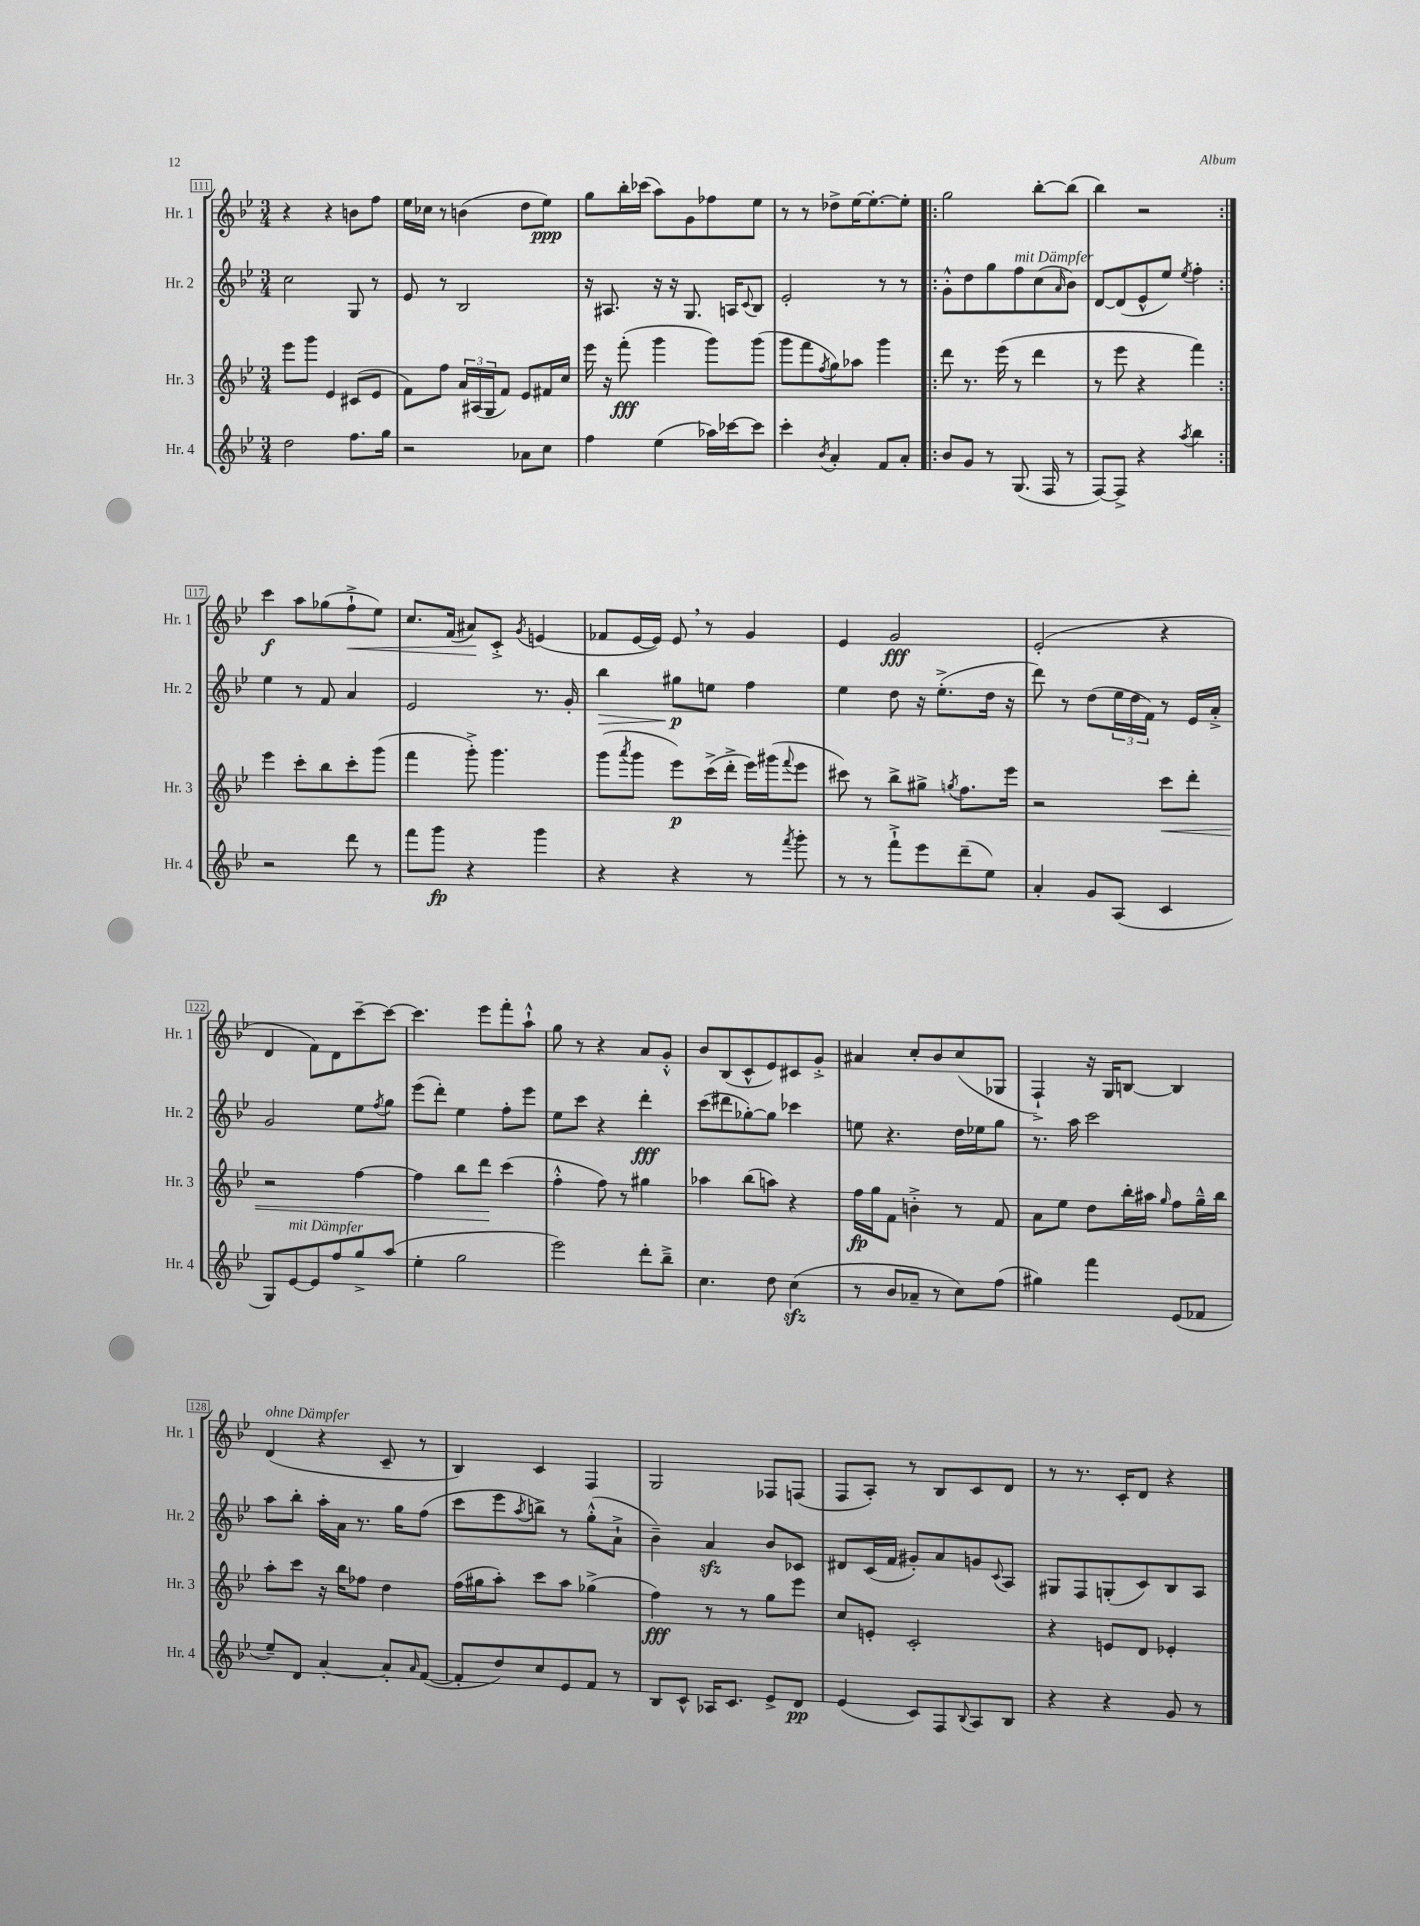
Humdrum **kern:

**kern	**dynam	**kern	**dynam	**kern	**dynam	**kern	**dynam
*part4	*part4	*part3	*part3	*part2	*part2	*part1	*part1
*staff4	*staff4	*staff3	*staff3	*staff2	*staff2	*staff1	*staff1
*I"Hr. 4	*	*I"Hr. 3	*	*I"Hr. 2	*	*I"Hr. 1	*
*I'Hr. 4	*	*I'Hr. 3	*	*I'Hr. 2	*	*I'Hr. 1	*
*clefG2	*	*clefG2	*	*clefG2	*	*clefG2	*
*k[b-e-]	*	*k[b-e-]	*	*k[b-e-]	*	*k[b-e-]	*
*M3/4	*	*M3/4	*	*M3/4	*	*M3/4	*
=111	=111	=111	=111	=111	=111	=111	=111
2dd\	.	8eee-\L	.	2cc\	.	4r	.
.	.	8ggg\J	.	.	.	.	.
.	.	4e-/	.	.	.	4r	.
8.ff\L	.	(8c#X/L	.	8G/	.	8bn\L	.
.	.	8e-/J	.	8r	.	8ff\J	.
16gg\Jk	.	.	.	.	.	.	.
=112	=112	=112	=112	=112	=112	=112	=112
2r	.	8f\L)	.	8e-/	.	16ee-\LL	.
.	.	.	.	.	.	16cc-X\JJ	.
.	.	8ff\J	.	8r	.	8r	.
.	.	24a/LL	.	2B-/	.	(4bn\	.
.	.	(24A#X/	.	.	.	.	.
.	.	24G/J	.	.	.	.	.
.	.	8f/J)	.	.	.	.	.
8a-X\L	.	8e-/L	.	.	.	8dd\L	.
8cc\J	.	16f#X/L	.	.	.	8ee-\J)	ppp
.	.	16cc/JJ	.	.	.	.	.
=113	=113	=113	=113	=113	=113	=113	=113
4ff\	.	16eee-\	.	16r	.	8gg\L	.
.	.	16r	.	8.A#X/	.	.	.
.	.	(8fff'\	fff	.	.	16bb-'\L	.
.	.	.	.	.	.	(16ccc-X\JJ	.
(4ee-\	.	4ggg\	.	16r	.	8aa\L)	.
.	.	.	.	16r	.	.	.
.	.	.	.	8.G/	.	8g\	.
16aa-X\LL)	.	8ggg\L)	.	.	.	8ff-X\	.
[16ccc-X\J	.	.	.	16An/KL	.	.	.
.	.	.	.	8qqc/	.	.	.
8ccc-\J]	.	(8ggg\J	.	8B-/J	.	8ee-\J	.
=114	=114	=114	=114	=114	=114	=114	=114
4ccc'\	.	8ggg\L	.	2e-'/	.	8r	.
.	.	8fff\	.	.	.	8r	.
8qb-/	.	8qff/	.	.	.	.	.
4a'/	.	8gg\)	.	.	.	8dd-X^\L	.
.	.	8aa-X\J	.	.	.	[16ee-\K	.
.	.	.	.	.	.	8.ee-'\_	.
8f/L	.	4ggg\	.	8r	.	.	.
8a'/J	.	.	.	8r	.	8ee-'\J]	.
=115!|:	=115!|:	=115!|:	=115!|:	=115!|:	=115!|:	=115!|:	=115!|:
8b-/L	.	8ddd\	.	8g'^^\L	.	2gg\	.
8g/J	.	8.r	.	8dd\	.	.	.
8r	.	.	.	8gg\	.	.	.
.	.	(16eee-\	.	.	.	.	.
!	!	!	!	!LO:TX:a:i:t=mit Dämpfer	!	!	!
(8.G/	.	8r	.	8ff\	.	.	.
.	.	4ddd\	.	(8cc\	.	[8bb-'\L	.
16F/	.	.	.	.	.	.	.
.	.	.	.	16qqa/	.	.	.
8r	.	.	.	8b-\J)	.	(8bb-\J]	.
=116	=116	=116	=116	=116	=116	=116	=116
[8F/L)	.	8r	.	[8d/L	.	4bb-\)	.
8F^/J]	.	8eee-\	.	(8d/]	.	.	.
4r	.	4r	.	8e-^^/	.	2r	.
.	.	.	.	8ee-/J)	.	.	.
8qaa/	.	.	.	8qee-/	.	.	.
4bb-\	.	4fff\)	.	4ff'\	.	.	.
!!LO:LB:g=z
=117:|!	=117:|!	=117:|!	=117:|!	=117:|!	=117:|!	=117:|!	=117:|!
2r	.	4eee-\	.	4ee-\	.	4ccc\	f
.	.	8ccc'\L	.	8r	.	8aa\L	.
.	.	8bb-\	.	8f/	.	(8gg-X\	.
!	!	!	!	!	!	!	!LO:HP:b
8ddd\	.	8ccc'\	.	4a/	.	8ff`^\	<
8r	.	(8ggg\J	.	.	.	8ee-\J)	.
=118	=118	=118	=118	=118	=118	=118	=118
8fff\L	.	4fff\	.	2e-/	.	8.cc/L	.
8ggg\J	fp	.	.	.	.	.	.
.	.	.	.	.	.	(16f/Jk	.
4r	.	8ggg'^\)	.	.	.	8a#X/L)	.
.	.	4.ggg\	.	.	.	8c'^/J	[
.	.	.	.	.	.	8qg/	.
4ggg\	.	.	.	8.r	.	(4en/	.
.	.	.	.	16g'/	.	.	.
=119	=119	=119	=119	=119	=119	=119	=119
!	!	!	!	!	!LO:HP:b	!	!
4r	.	(8ggg\L	.	4bb-\	>	8f-X/L	.
.	.	8qaaa/	.	.	.	.	.
.	.	8ggg\J	.	.	.	[16e-/L	.
.	.	.	.	.	.	16e-/JJ])	.
4r	.	8eee-\L)	p	8gg#X\L	p	8e-,/	.
.	.	(16ccc^\L	.	8een\J	]	8r	.
.	.	16ddd'^\JJ	.	.	.	.	.
8r	.	16eee-\LL)	.	4ff\	.	4g/	.
.	.	(16ggg#X\J	.	.	.	.	.
8qfff/	.	8qqfff/	.	.	.	.	.
8ggg'\	.	8eee-\J	.	.	.	.	.
=120	=120	=120	=120	=120	=120	=120	=120
8r	.	8ccc#X\)	.	4ee-\	.	4e-/	.
8r	.	8r	.	.	.	.	.
8fff`^\L	.	8bb-^\L	.	8dd\	.	2g/	fff
8eee-\	.	8gg#X^\J	.	16r	.	.	.
.	.	.	.	(8.ee-'^\L	.	.	.
.	.	8qggn/	.	.	.	.	.
(8ddd~\	.	8.ff\L	.	.	.	.	.
8ee-\J)	.	.	.	16dd\Jk	.	.	.
.	.	16eee-\Jk	.	16r	.	.	.
=121	=121	=121	=121	=121	=121	=121	=121
4a'/	.	2r	.	8ddd\)	.	(2e-'/	.
.	.	.	.	8r	.	.	.
8g/L	.	.	.	(8dd\L	.	.	.
(8A/J	.	.	.	24ee-\L	.	.	.
.	.	.	.	24dd\	.	.	.
.	.	.	.	24f\JJ)	.	.	.
!	!	!	!LO:HP:b	!	!	!	!
4c/	.	8ccc\L	<	8r	.	4r	.
.	.	8ddd'\J	.	16e-/LL	.	.	.
.	.	.	.	16a'^/JJ	.	.	.
!!LO:LB:g=z
=122	=122	=122	=122	=122	=122	=122	=122
8G/L)	.	2r	.	2g/	.	4d/	.
!LO:TX:a:i:t=mit Dämpfer	!	!	!	!	!	!	!
[8e-/	.	.	.	.	.	.	.
8e-/]	.	.	.	.	.	8f\L)	.
8ff/	.	.	.	.	.	8d\	.
8gg^/	.	[4ff\	.	8ee-\L	.	[8ccc~\	.
.	.	.	.	8qff/	.	.	.
(8aa/J	.	.	.	8gg\J	.	8ccc\J_	.
=123	=123	=123	=123	=123	=123	=123	=123
4ee-'\	.	4ff\]	.	(8eee-\L	.	4.ccc\]	.
.	.	.	.	8ddd'\J)	.	.	.
2gg\	.	8bb-\L	.	4ee-\	.	.	.
.	.	8ddd\J	.	.	.	8eee-\L	.
.	.	(4ccc\	[	8ff'\L	.	8fff'\	.
.	.	.	.	8eee-\J	.	8aa`^^\J	.
=124	=124	=124	=124	=124	=124	=124	=124
2eee-\)	.	4ff'^^\	.	8ee-\L	.	8gg\	.
.	.	.	.	8ccc\J	.	8r	.
.	.	8ff\)	.	4r	.	4r	.
.	.	8r	.	.	.	.	.
8ddd'\L	.	4gg#X\	.	4ddd'\	fff	8a/L	.
8bb-~^\J	.	.	.	.	.	8g'^^/J	.
=125	=125	=125	=125	=125	=125	=125	=125
4.cc\	.	4aa-X\	.	(8ccc\L	.	8b-/L	.
.	.	.	.	8ddd#X\	.	(8B-/	.
.	.	(8bb-\L	.	[8gg-X'\)	.	8c^^/	.
8dd\	.	8aan\J)	.	8gg-\J]	.	8e-/)	.
(4cczz\	.	4r	.	4ccc-X\	.	8c#X/	.
.	.	.	.	.	.	8g'^/J	.
=126	=126	=126	=126	=126	=126	=126	=126
8r	.	16ff\LL	fp	8een\	.	4a#X/	.
.	.	16gg\J	.	.	.	.	.
8b-/L	.	8f\J	.	4.r	.	.	.
8a-X~/J	.	4bn'^\	.	.	.	8cc'/L	.
8r	.	.	.	.	.	8b-/	.
8cc\L)	.	8r	.	16dd\LL	.	(8cc/	.
.	.	.	.	16ee-X\J	.	.	.
(8ff\J	.	8f/	.	8gg\J	.	8G-X/J	.
=127	=127	=127	=127	=127	=127	=127	=127
4gg#X\)	.	8a\L	.	8.r	.	4F`^/)	.
.	.	8ee-\J	.	.	.	.	.
.	.	.	.	16aa\	.	.	.
4fff\	.	8dd\L	.	2ccc\	.	16r	.
.	.	.	.	.	.	16G/KL	.
.	.	16bb-'\L	.	.	.	[8Bn/J	.
.	.	16aa#X\JJ	.	.	.	.	.
.	.	16qqgg/	.	.	.	.	.
(8e-/L	.	8ff\L	.	.	.	4B/]	.
8f-X/J	.	16gg~^^\L	.	.	.	.	.
.	.	16bb-\JJ	.	.	.	.	.
!!LO:LB:g=z
=128	=128	=128	=128	=128	=128	=128	=128
!	!	!	!	!	!	!LO:TX:a:i:t=ohne Dämpfer	!
8ee-~/L)	.	8aa'\L	.	8aa\L	.	(4d/	.
8d/J	.	8ccc\J	.	8bb-'\J	.	.	.
[4a'/	.	16r	.	16aa'\LL	.	4r	.
.	.	16bb-\KL	.	16a\JJ	.	.	.
.	.	8ff-X\J	.	8.r	.	.	.
8a'/L]	.	4dd\	.	.	.	8c~/	.
.	.	.	.	16gg\KL	.	.	.
16qqa/	.	.	.	.	.	.	.
([8f/J	.	.	.	(8ff\J	.	8r	.
=129	=129	=129	=129	=129	=129	=129	=129
8f'/L]	.	(16ff\LL	.	8ccc\L	.	4B-/)	.
.	.	16gg#X\J	.	.	.	.	.
8dd/)	.	8aa'\J)	.	8eee-\	.	.	.
.	.	.	.	8qaa/	.	.	.
8cc/	.	8ccc\L	.	8bbn^\J)	.	4c/	.
8e-/	.	8aa\J	.	8r	.	.	.
8f/J	.	(4gg-X^\	.	(8gg'^^\L	.	4F/	.
8r	.	.	.	8a`^\J	.	.	.
=130	=130	=130	=130	=130	=130	=130	=130
8B-/L	.	4ff\)	fff	4b-~\)	.	2G/	.
8c^^/J	.	.	.	.	.	.	.
16A-X/KL	.	8r	.	4azz/	.	.	.
8.c/J	.	.	.	.	.	.	.
.	.	8r	.	.	.	.	.
8e-^/L	.	8gg\L	.	8b-/L	.	8F-X/L	.
8d/J	pp	8eee-\J	.	8c-X/J	.	(8Fn/J	.
=131	=131	=131	=131	=131	=131	=131	=131
(4e-/	.	8cc/L	.	8d#X/L	.	8F/L	.
.	.	8en'/J	.	(16c/L	.	8A'/J)	.
.	.	.	.	16f/JJ	.	.	.
8c/L)	.	2c'/	.	8g#X'/L)	.	8r	.
8F/	.	.	.	8a/	.	8B-/L	.
8qqB-/	.	.	.	.	.	.	.
8A/	.	.	.	8gn/	.	8c/	.
.	.	.	.	8qqc/	.	.	.
8B-/J	.	.	.	8A/J	.	8d/J	.
=132	=132	=132	=132	=132	=132	=132	=132
4r	.	4r	.	8G#X/L	.	8r	.
.	.	.	.	8F/	.	8.r	.
4r	.	8en/L	.	(8Gn'/	.	.	.
.	.	.	.	.	.	16c'/KL	.
.	.	8d/J	.	8c/)	.	8d/J	.
8g/	.	4e-X'/	.	8B-/	.	4r	.
8r	.	.	.	8A/J	.	.	.
==	==	==	==	==	==	==	==
*-	*-	*-	*-	*-	*-	*-	*-
